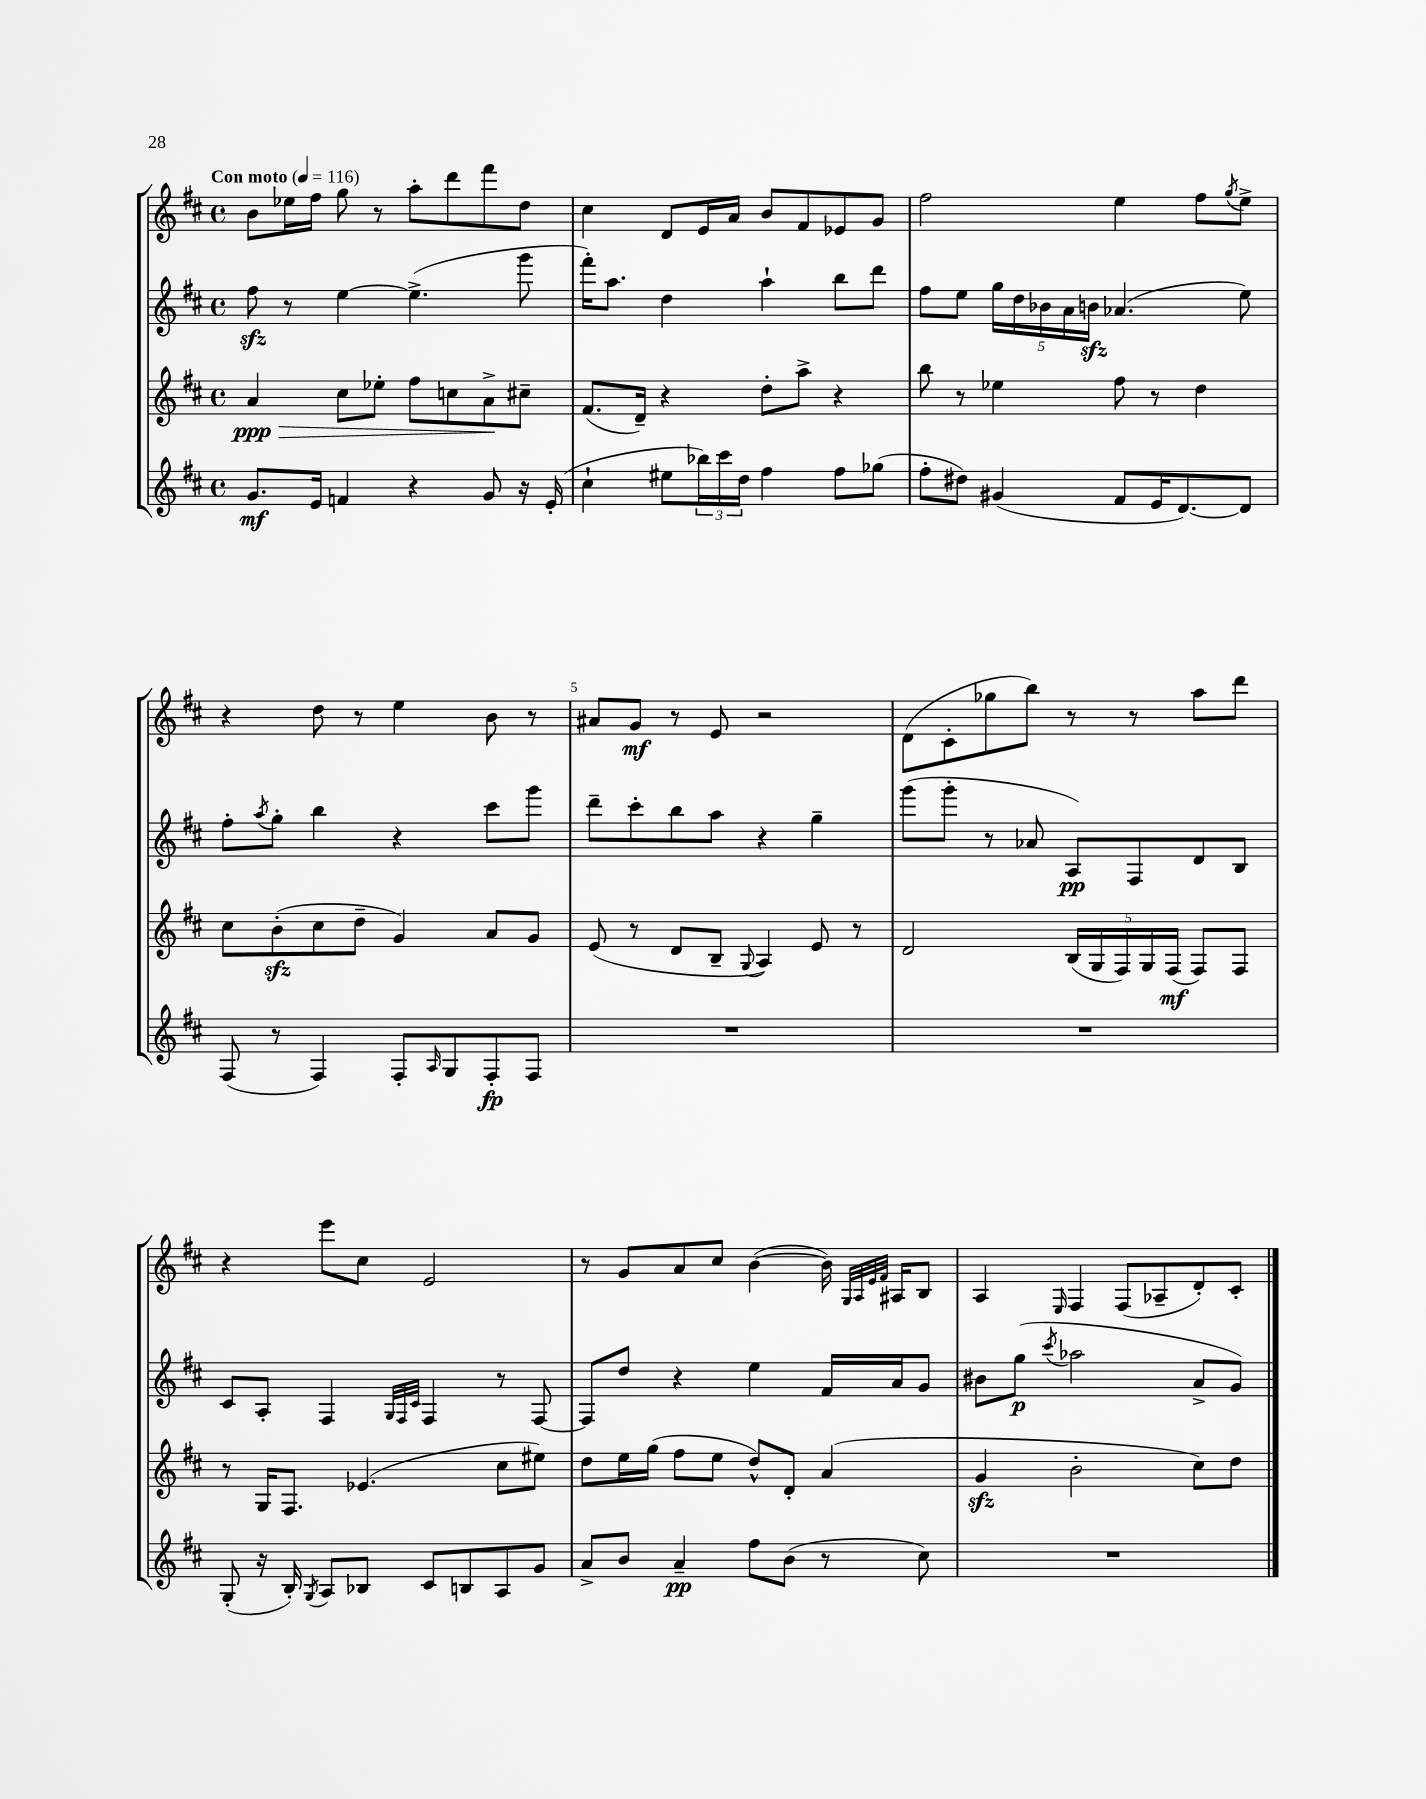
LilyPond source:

<<
\new StaffGroup <<
\new Staff = "s0" {
    \clef treble \key d \major \defaultTimeSignature \time 4/4 \tempo "Con moto" 4 = 116
    b'8 ees''16 fis''16 g''8 r8 a''8-. d'''8 fis'''8 d''8 |
    cis''4 d'8 e'16 a'16 b'8 fis'8 ees'8 g'8 |
    fis''2 e''4 fis''8 \acciaccatura { g''8 } e''8-> |
    r4 d''8 r8 e''4 b'8 r8 |
    ais'8 g'8\mf r8 e'8 r2 |
    d'8( cis'8-. ges''8 b''8) r8 r8 a''8 d'''8 |
    r4 e'''8 cis''8 e'2 |
    r8 g'8 a'8 cis''8 b'4~( b'16) \grace { g32 a32 e'32 fis'32 } ais16 b8 |
    a4 \grace { e16 } fis4 fis8( aes8-- d'8-.) cis'8-. \bar "|." |
}
\new Staff = "s1" {
    \clef treble \key d \major \defaultTimeSignature \time 4/4
    fis''8\sfz r8 e''4~ e''4.->( g'''8 |
    fis'''16-.) a''8. d''4 a''4-! b''8 d'''8 |
    fis''8 e''8 \tuplet 5/4 { g''16 d''16 bes'16 a'16 b'16\sfz } aes'4.( e''8) |
    fis''8-. \acciaccatura { a''8 } g''8-. b''4 r4 cis'''8 g'''8 |
    d'''8-- cis'''8-. b''8 a''8 r4 g''4-- |
    g'''8( g'''8-. r8 aes'8 a8\pp) fis8 d'8 b8 |
    cis'8 a8-. fis4 \grace { g32 fis32 cis'32 } fis4 r8 fis8~ |
    fis8 d''8 r4 e''4 fis'16 a'16 g'8 |
    bis'8 g''8\p( \acciaccatura { cis'''8 } aes''2 a'8-> g'8) \bar "|." |
}
\new Staff = "s2" {
    \clef treble \key d \major \defaultTimeSignature \time 4/4
    a'4\ppp\> cis''8 ees''8-. fis''8 c''8 a'8->\! cis''8-- |
    fis'8.( d'16--) r4 d''8-. a''8-> r4 |
    b''8 r8 ees''4 fis''8 r8 d''4 |
    cis''8 b'8-.\sfz( cis''8 d''8-- g'4) a'8 g'8 |
    e'8( r8 d'8 b8-- \appoggiatura { g8 } a4) e'8 r8 |
    d'2 \tuplet 5/4 { b16( g16 fis16) g16 fis16\mf( } fis8) fis8 |
    r8 g16 fis8. ees'4.( cis''8 eis''8) |
    d''8 e''16 g''16( fis''8 e''8 d''8-^) d'8-. a'4( |
    g'4\sfz b'2-. cis''8) d''8 \bar "|." |
}
\new Staff = "s3" {
    \clef treble \key d \major \defaultTimeSignature \time 4/4
    g'8.\mf e'16 f'4 r4 g'8 r16 e'16-.( |
    cis''4-! eis''8 \tuplet 3/2 { bes''16) cis'''16 d''16 } fis''4 fis''8 ges''8( |
    fis''8-. dis''8) gis'4( fis'8 e'16 d'8.~) d'8 |
    fis8( r8 fis4) fis8-. \grace { a16 } g8 fis8-.\fp fis8 |
    R1 |
    R1 |
    g8-.( r16 b16-.) \acciaccatura { g8 } a8 bes8 cis'8 b8 a8 g'8 |
    a'8-> b'8 a'4--\pp fis''8 b'8( r8 cis''8) |
    R1 \bar "|." |
}
>>
>>
\layout { \context { \Score \override BarNumber.break-visibility = ##(#f #t #t) barNumberVisibility = #(every-nth-bar-number-visible 5) } }
